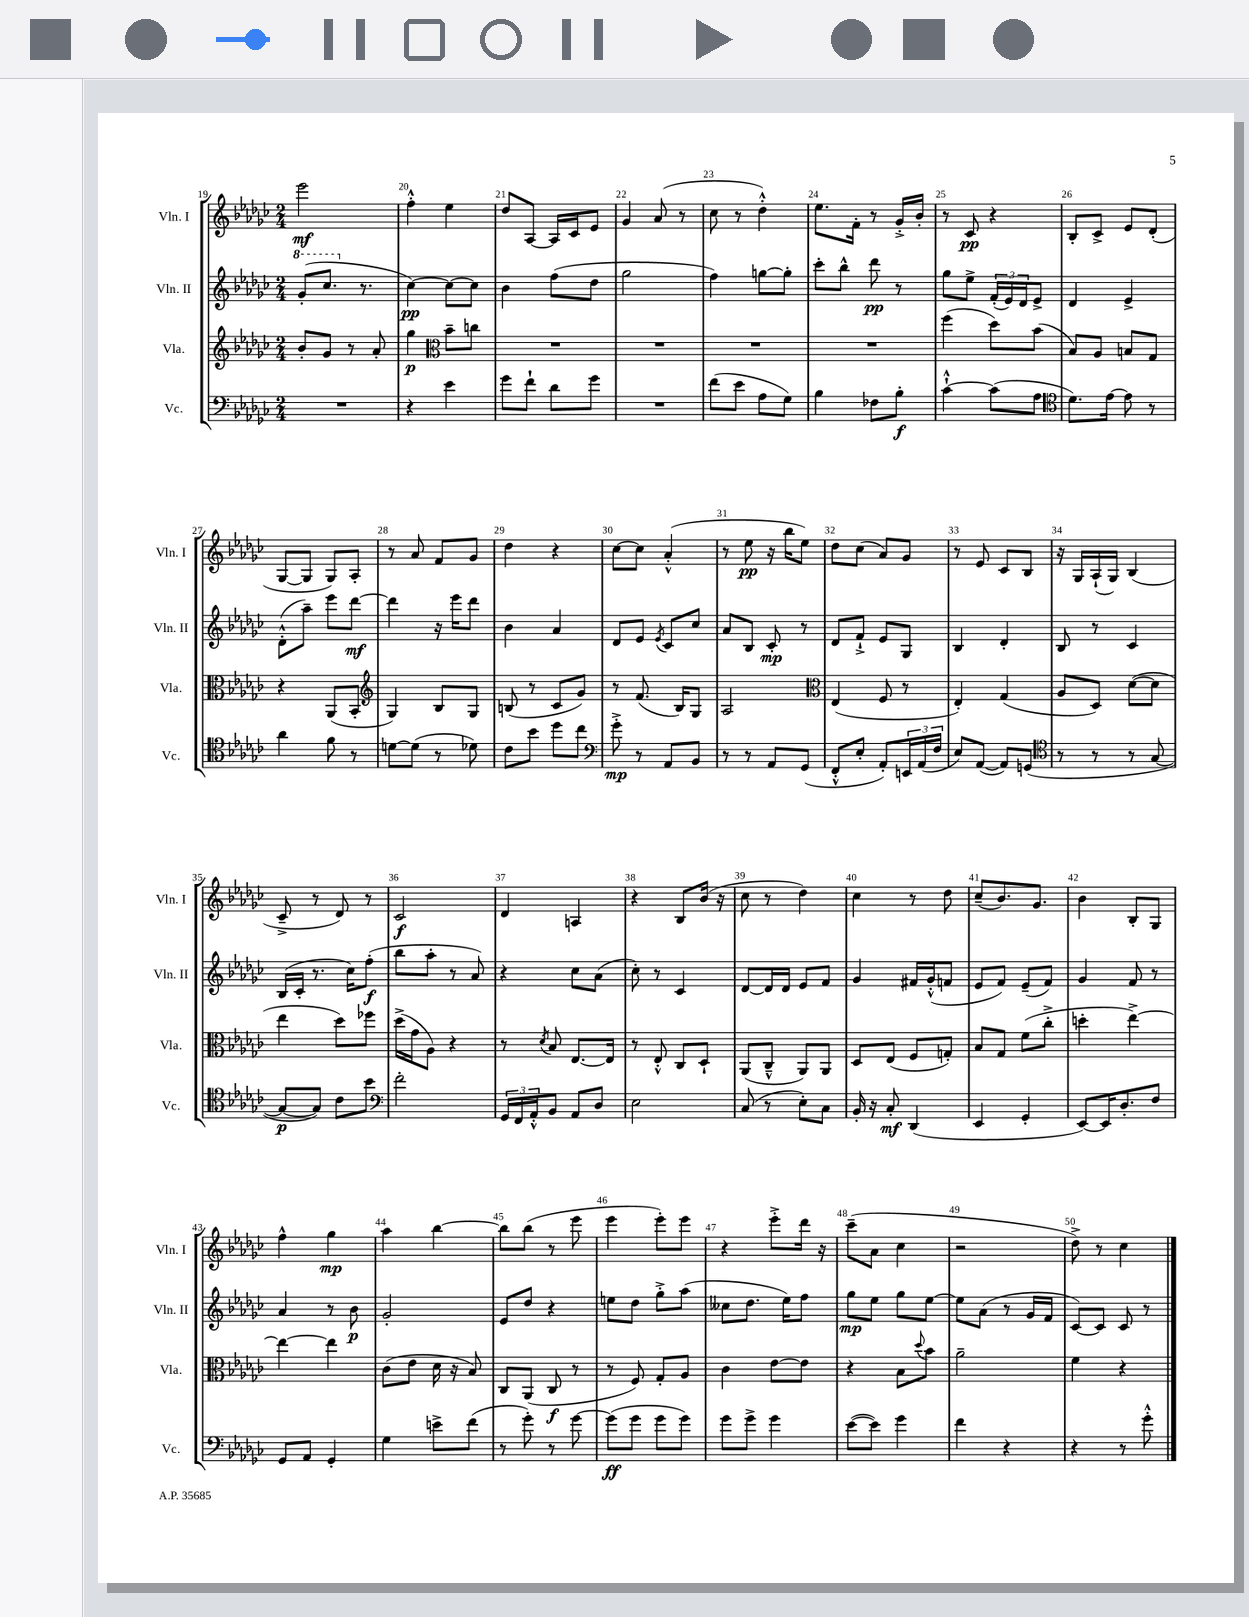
<<
\new StaffGroup <<
\new Staff = "s0" \with { instrumentName = "Vln. I" shortInstrumentName = "Vln. I" } {
    \clef treble \key ges \major \numericTimeSignature \time 2/4
    ees'''2\mf |
    f''4-.-^ ees''4 |
    des''8 aes8~ aes16 ces'16 ees'8 |
    ges'4 aes'8( r8 |
    ces''8 r8 des''4-.-^) |
    ees''8. f'16-. r8 ges'16-.-> bes'16-. |
    r8 ces'8\pp r4 |
    bes8-. ces'8-> ees'8 des'8-.( |
    ges8~ ges8 ges8) aes8-. |
    r8 aes'8 f'8 ges'8 |
    des''4 r4 |
    ces''8~ ces''8 aes'4-.-^( |
    r8 ees''8\pp r16 bes''16 ees''8) |
    des''8 ces''8( aes'8) ges'8 |
    r8 ees'8 ces'8 bes8 |
    r16 ges16 aes16-!( ges16) bes4( |
    ces'8---> r8 des'8) r8 |
    ces'2\f |
    des'4 a4 |
    r4 bes8 bes'16( r16 |
    ces''8 r8 des''4) |
    ces''4 r8 des''8 |
    ces''8--( bes'8.) ges'8. |
    bes'4 bes8-. ges8 |
    f''4-^ ges''4\mp |
    aes''4 bes''4~ |
    bes''8 bes''8( r8 ees'''8 |
    ees'''4 ees'''8-.) ees'''8 |
    r4 ees'''8-.-> des'''16 r16 |
    ces'''8--( aes'8 ces''4 |
    r2 |
    des''8->) r8 ces''4 \bar "|." |
}
\new Staff = "s1" \with { instrumentName = "Vln. II" shortInstrumentName = "Vln. II" } {
    \clef treble \key ges \major \numericTimeSignature \time 2/4
    \ottava #1 ges''8-.( ces'''8. \ottava #0 r8. |
    ces''4~\pp) ces''8~ ces''8 |
    bes'4 f''8( des''8 |
    ges''2 |
    f''4) g''8~ g''8-. |
    ces'''8-. bes''8-^ des'''8\pp r8 |
    ges''8 ees''8-> \tuplet 3/2 { f'16-.( ees'16) des'16 } ees'8-> |
    des'4 ees'4-> |
    des'8-.-^( aes''8--) ees'''8 des'''8~\mf |
    des'''4 r16 ees'''16 des'''8 |
    bes'4 aes'4 |
    des'8 ees'8 \acciaccatura { ees'8 } ces'8 ces''8 |
    aes'8 bes8 ces'8-.\mp r8 |
    des'8 f'8-!-> ees'8 ges8 |
    bes4 des'4-. |
    bes8 r8 ces'4 |
    bes16( ces'16-. r8. ces''16) f''8-.\f( |
    bes''8 aes''8-. r8 aes'8) |
    r4 ces''8 aes'8( |
    ces''8-.) r8 ces'4 |
    des'8~ des'16 des'16 ees'8 f'8 |
    ges'4 fis'16 ges'16-.-^( f'8 |
    ees'8 f'8) ees'8--( f'8) |
    ges'4 f'8 r8 |
    aes'4 r8 bes'8\p |
    ges'2-. |
    ees'8 des''8 r4 |
    e''8 des''8 ges''8-.-> aes''8( |
    ceses''8 des''8. ees''16) f''8 |
    ges''8\mp ees''8 ges''8 ees''8~ |
    ees''8 aes'8( r8 ges'16 f'16 |
    ces'8~) ces'8 ces'8 r8 \bar "|." |
}
\new Staff = "s2" \with { instrumentName = "Vla." shortInstrumentName = "Vla." } {
    \clef treble \key ges \major \numericTimeSignature \time 2/4
    bes'8-. ges'8 r8 aes'8-. |
    ges''4\p \clef alto bes'8-- c''8 |
    R2 |
    R2 |
    R2 |
    R2 |
    f''4( des''8) bes'8( |
    bes8) aes8 b8 ges8 |
    r4 aes,8( bes,8-. |
    \clef treble ges4) bes8 ges8 |
    b8( r8 ces'8 ges'8) |
    r8 f'8.( bes16) ges8 |
    aes2 |
    \clef alto ees4( f8 r8 |
    ees4-.) ges4( |
    aes8 des8) des'8~( des'8 |
    ees''4 des''8) fes''8 |
    des''16->( ges'16 aes8) r4 |
    r8 \acciaccatura { des'8 } bes8 ees8.~ ees16 |
    r8 ees8-.-^ ces8 des8-! |
    aes,8( ces8---^ aes,8) aes,8 |
    des8 ees8( f8 g8-.) |
    bes8 ges8 f'8( ces''8-.-> |
    d''4-. ees''4~->) |
    ees''4~ ees''4 |
    ces'8( ees'8 des'16 r16 bes8) |
    ces8 aes,8( ces8\f r8 |
    r8 f8) ges8-. aes8 |
    ces'4 ees'8~ ees'8 |
    r4 bes8 \appoggiatura { des''8 } bes'8 |
    aes'2-- |
    f'4 r4 \bar "|." |
}
\new Staff = "s3" \with { instrumentName = "Vc." shortInstrumentName = "Vc." } {
    \clef bass \key ges \major \numericTimeSignature \time 2/4
    R2 |
    r4 ees'4 |
    ges'8 f'8-! des'8 ges'8 |
    R2 |
    f'8( ees'8 aes8 ges8) |
    bes4 fes8 bes8-.\f |
    ces'4~-!-^ ces'8( aes8 |
    \clef tenor des'8.) ees'16~ ees'8 r8 |
    aes'4 f'8 r8 |
    d'8~ d'8( r8 des'8) |
    ces'8 bes'8 des''8 ces''8 |
    \clef bass ges'8-.->\mp r8 aes,8 bes,8 |
    r8 r8 aes,8 ges,8( |
    f,8-.-^ ees8-. aes,8-.) \tuplet 3/2 { e,16 aes,16( f16 } |
    ees8) aes,8~( aes,8) g,8( |
    \clef tenor r8 r8 r8 ges8~ |
    ges8~\p ges8) ces'8 bes'8 |
    \clef bass f'2-. |
    \tuplet 3/2 { ges,16 f,16 aes,16-.-^ } bes,8 aes,8 des8 |
    ees2 |
    ces8( r8 ees8-.) ces8 |
    bes,16-. r16 ces8-.\mf des,4( |
    ees,4 ges,4-. |
    ees,8~) ees,16 des8.-. f8 |
    ges,8 aes,8 ges,4-. |
    ges4 e'8-> f'8( |
    r8 ges'8-.) r8 ges'8~ |
    ges'8\ff( ges'8 ges'8 ges'8) |
    ges'8 ges'8-> ges'4 |
    ees'8~( ees'8) ges'4 |
    f'4 r4 |
    r4 r8 ges'8-.-^ \bar "|." |
}
>>
>>
